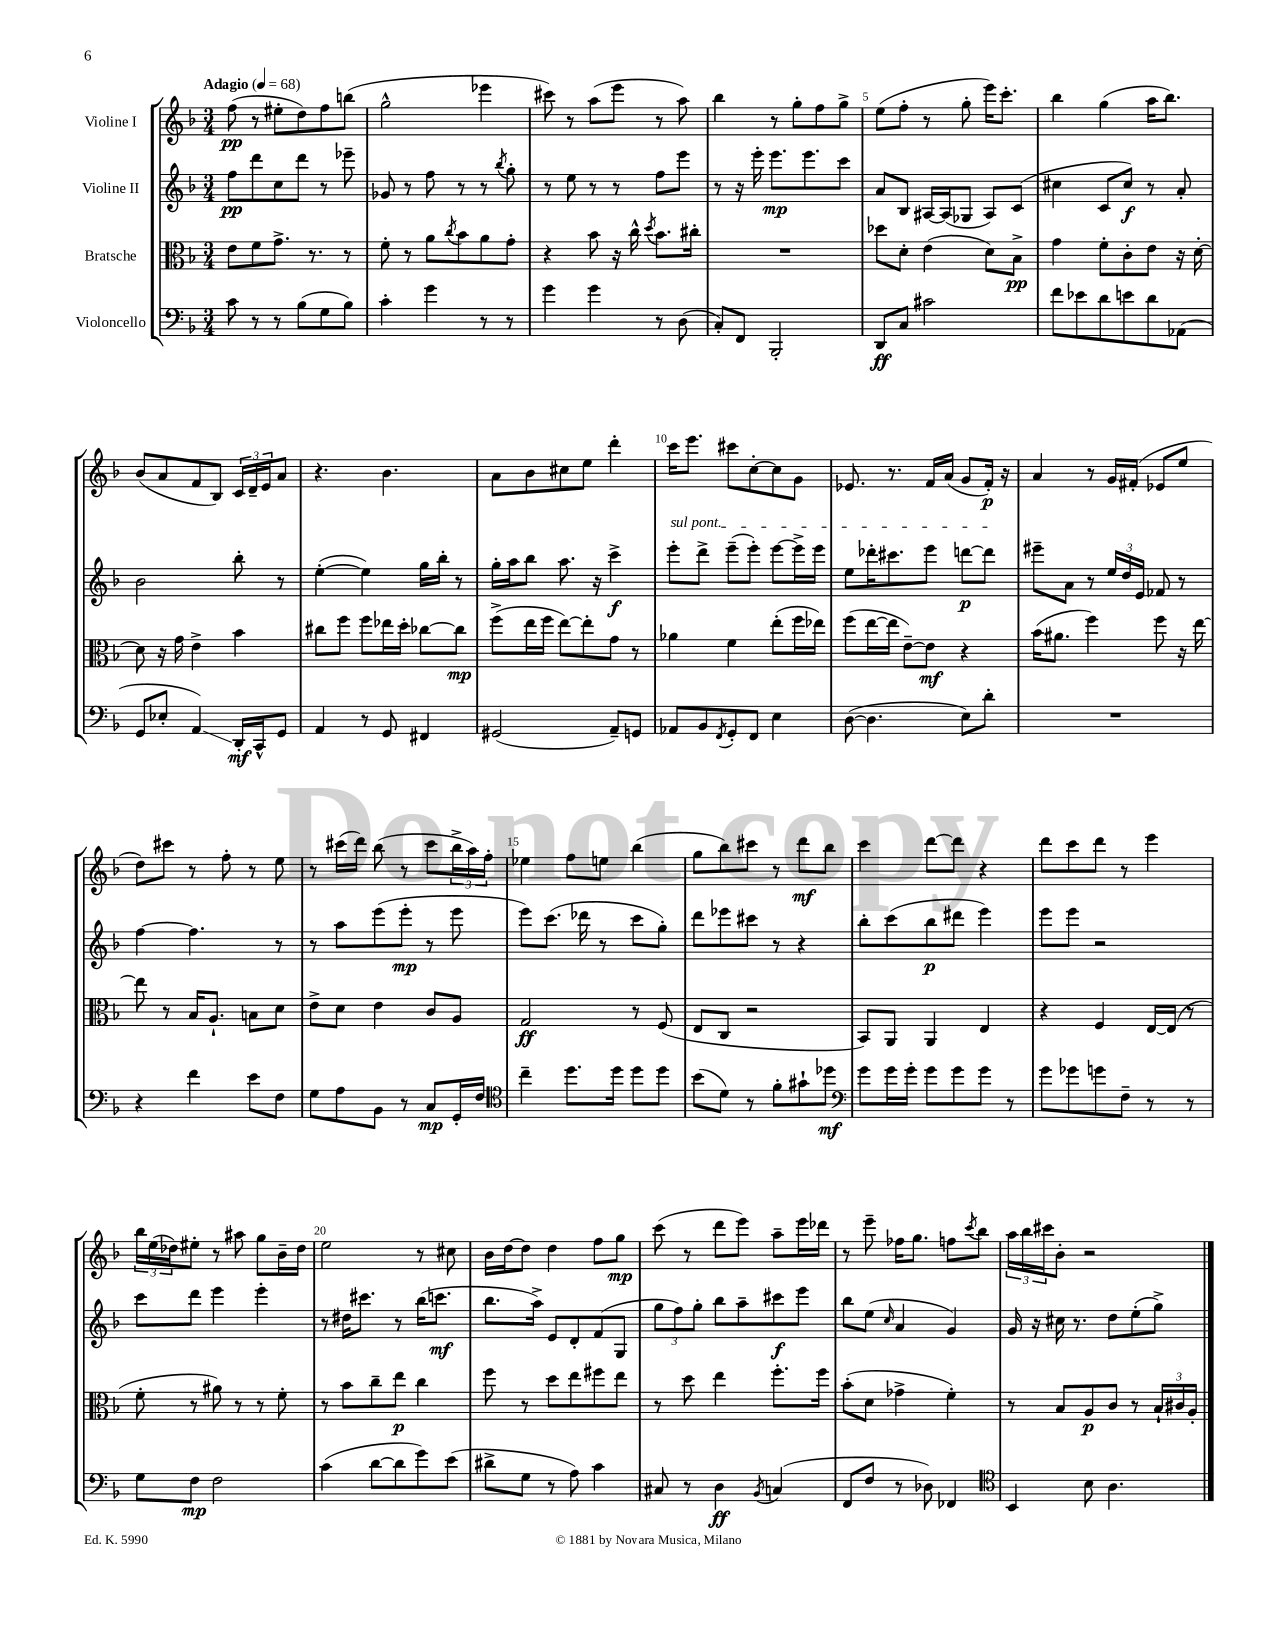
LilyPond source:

<<
\new StaffGroup <<
\new Staff = "s0" \with { instrumentName = "Violine I" } {
    \clef treble \key f \major \numericTimeSignature \time 3/4 \tempo "Adagio" 4 = 68
    f''8\pp( r8 eis''8-. d''8) f''8 b''8( |
    g''2-^ ees'''4 |
    cis'''8) r8 a''8( e'''8 r8 a''8) |
    bes''4 r8 g''8-. f''8 g''8-> |
    e''8( f''8-. r8 g''8-. e'''16) c'''8.-. |
    bes''4 g''4( a''16 bes''8.) |
    bes'8( a'8 f'8 bes8) \tuplet 3/2 { c'16 d'16-- e'16 } a'8 |
    r4. bes'4. |
    a'8 bes'8 cis''8 e''8 d'''4-. |
    c'''16 e'''8. cis'''8 c''8~-. c''8 g'8 |
    ees'8. r8. f'16 a'16( g'8 f'16-.\p) r16 |
    a'4 r8 g'16 fis'16-.( ees'8 e''8 |
    d''8) cis'''8 r8 f''8-. r8 e''8 |
    r8 cis'''16( d'''16) bes''8( r8 cis'''8 \tuplet 3/2 { bes''16-> a''16) f''16-. } |
    ees''4 f''8 e''8 bes''4( |
    g''8 bes''8) cis'''8 r8 d'''8\mf bes''8 |
    c'''4 d'''8~ d'''8 r4 |
    d'''8 c'''8 d'''8 r8 e'''4 |
    \tuplet 3/2 { bes''16 e''16( des''16) } eis''8-. r8 ais''8 g''8 bes'16-- des''16 |
    e''2 r8 cis''8 |
    bes'16 d''16~ d''8 d''4 f''8 g''8\mp |
    c'''8( r8 d'''8 e'''8) a''8-- e'''16 des'''16 |
    r8 e'''8-- fes''16 g''8. f''8 \acciaccatura { c'''8 } bes''8 |
    \tuplet 3/2 { a''16 bes''16 cis'''16 } bes'8-. r2 \bar "|." |
}
\new Staff = "s1" \with { instrumentName = "Violine II" } {
    \clef treble \key f \major \numericTimeSignature \time 3/4
    f''8\pp d'''8 c''8 d'''8 r8 ees'''8-- |
    ges'8 r8 f''8 r8 r8 \acciaccatura { bes''8 } g''8-. |
    r8 e''8 r8 r8 f''8 e'''8 |
    r8 r16 e'''16-. e'''8.\mp e'''8. c'''8 |
    a'8 bes8 ais16~ ais16( ges8 ais8) c'8( |
    cis''4 c'8 cis''8\f) r8 a'8-. |
    bes'2 bes''8-. r8 |
    e''4~-.( e''4) g''16 bes''16-. r8 |
    g''16-. a''16 bes''8 a''8. r16 c'''4->\f |
    \once \override TextSpanner.bound-details.left.text = \markup { \italic "sul pont." } e'''8-.\startTextSpan d'''8-> e'''8--( e'''8-.) e'''8~ e'''16-> e'''16 |
    e''8 des'''16-. cis'''8. e'''8 d'''8~\p d'''8\stopTextSpan |
    eis'''8-- a'8 r8 \tuplet 3/2 { e''16 d''16 e'16 } fes'8 r8 |
    f''4~ f''4. r8 |
    r8 a''8 e'''8( e'''8-.\mp r8 e'''8 |
    e'''8) c'''8.( des'''16 r8 c'''8 g''8-.) |
    d'''8 ees'''8 cis'''8 r8 r4 |
    bes''8-. c'''8( bes''8\p dis'''8 e'''4) |
    e'''8 e'''8 r2 |
    c'''8 d'''8 e'''4 e'''4-. |
    r8 dis''16 cis'''8. r8 bes''16( c'''8.\mf |
    bes''8. a''16->) e'8 d'8-. f'8( g8 |
    \tuplet 3/2 { g''8 f''8) g''8-. } bes''8 a''8-- cis'''8\f e'''8 |
    bes''8 e''8( \grace { c''16 } a'4 g'4) |
    g'16 r16 cis''16 r8. d''8 e''8-.( g''8->) \bar "|." |
}
\new Staff = "s2" \with { instrumentName = "Bratsche" } {
    \clef alto \key f \major \numericTimeSignature \time 3/4
    e'8 f'8 g'8.-> r8. r8 |
    f'8-. r8 a'8 \acciaccatura { c''8 } bes'8 a'8 g'8-. |
    r4 bes'8 r16 c''16-^ \acciaccatura { d''8 } bes'8. cis''16-. |
    R2. |
    des''8 d'8-. e'4( d'8) bes8->\pp |
    g'4 f'8-. c'8-. e'8 r16 d'16~-. |
    d'8 r16 g'16 e'4-> bes'4 |
    cis''8 f''8 f''8 ees''16 d''16-. ces''8~ ces''8\mp |
    f''8->( e''16 f''16 e''8~) e''8-. g'8 r8 |
    aes'4 f'4 e''8-.( f''16 ees''16) |
    f''8( e''16~ e''16 e'8~--) e'8\mf r4 |
    bes'16( ais'8. f''4) f''8 r16 e''16~ |
    e''8 r8 bes16 a8.-! b8 d'8 |
    e'8-> d'8 e'4 c'8 a8 |
    g2\ff r8 f8( |
    e8 c8 r2 |
    bes,8) a,8 a,4 e4 |
    r4 f4 e16~ e16( r8 |
    f'8-. r8 ais'8) r8 r8 f'8-. |
    r8 bes'8 c''8-- e''8\p c''4 |
    f''8 r8 d''8 e''8 fis''8 e''8 |
    r8 d''8 e''4 f''8.-. f''16 |
    bes'8-.( d'8 ges'4-> f'4-.) |
    r8 bes8 a8\p c'8 r8 \tuplet 3/2 { bes16-! cis'16 a16-. } \bar "|." |
}
\new Staff = "s3" \with { instrumentName = "Violoncello" } {
    \clef bass \key f \major \numericTimeSignature \time 3/4
    c'8 r8 r8 bes8( g8 bes8) |
    c'4-. g'4 r8 r8 |
    g'4 g'4 r8 d8( |
    c8-.) f,8 bes,,2-. |
    d,8\ff c8 cis'2 |
    f'8 ees'8 d'8 e'8 d'8 aes,8( |
    g,8 ees8-. a,4\glissando) d,16-.\mf c,16-^ g,8 |
    a,4 r8 g,8 fis,4 |
    gis,2( a,8--) g,8 |
    aes,8 bes,8 \acciaccatura { f,8 } g,8-. f,8 e4 |
    d8~( d4. e8) d'8-. |
    R2. |
    r4 f'4 e'8 f8 |
    g8 a8 bes,8 r8 c8\mp g,16-. f16 |
    \clef tenor c''4-- d''8. d''16 d''8 d''8 |
    bes'8( d'8) r8 f'8-. gis'8-! des''8\mf |
    \clef bass g'8 g'16 g'16-. g'8 g'8 g'8 r8 |
    g'8 ges'8 g'8 f8-- r8 r8 |
    g8 f8\mp f2 |
    c'4( d'8~ d'8 g'8) e'8( |
    dis'8-> g8 r8 a8) c'4 |
    cis8 r8 d4\ff \acciaccatura { bes,8 } c4( |
    f,8 f8 r8 des8) fes,4 |
    \clef tenor bes,4 bes8 a4. \bar "|." |
}
>>
>>
\layout { \context { \Score \override BarNumber.break-visibility = ##(#f #t #t) barNumberVisibility = #(every-nth-bar-number-visible 5) } }
